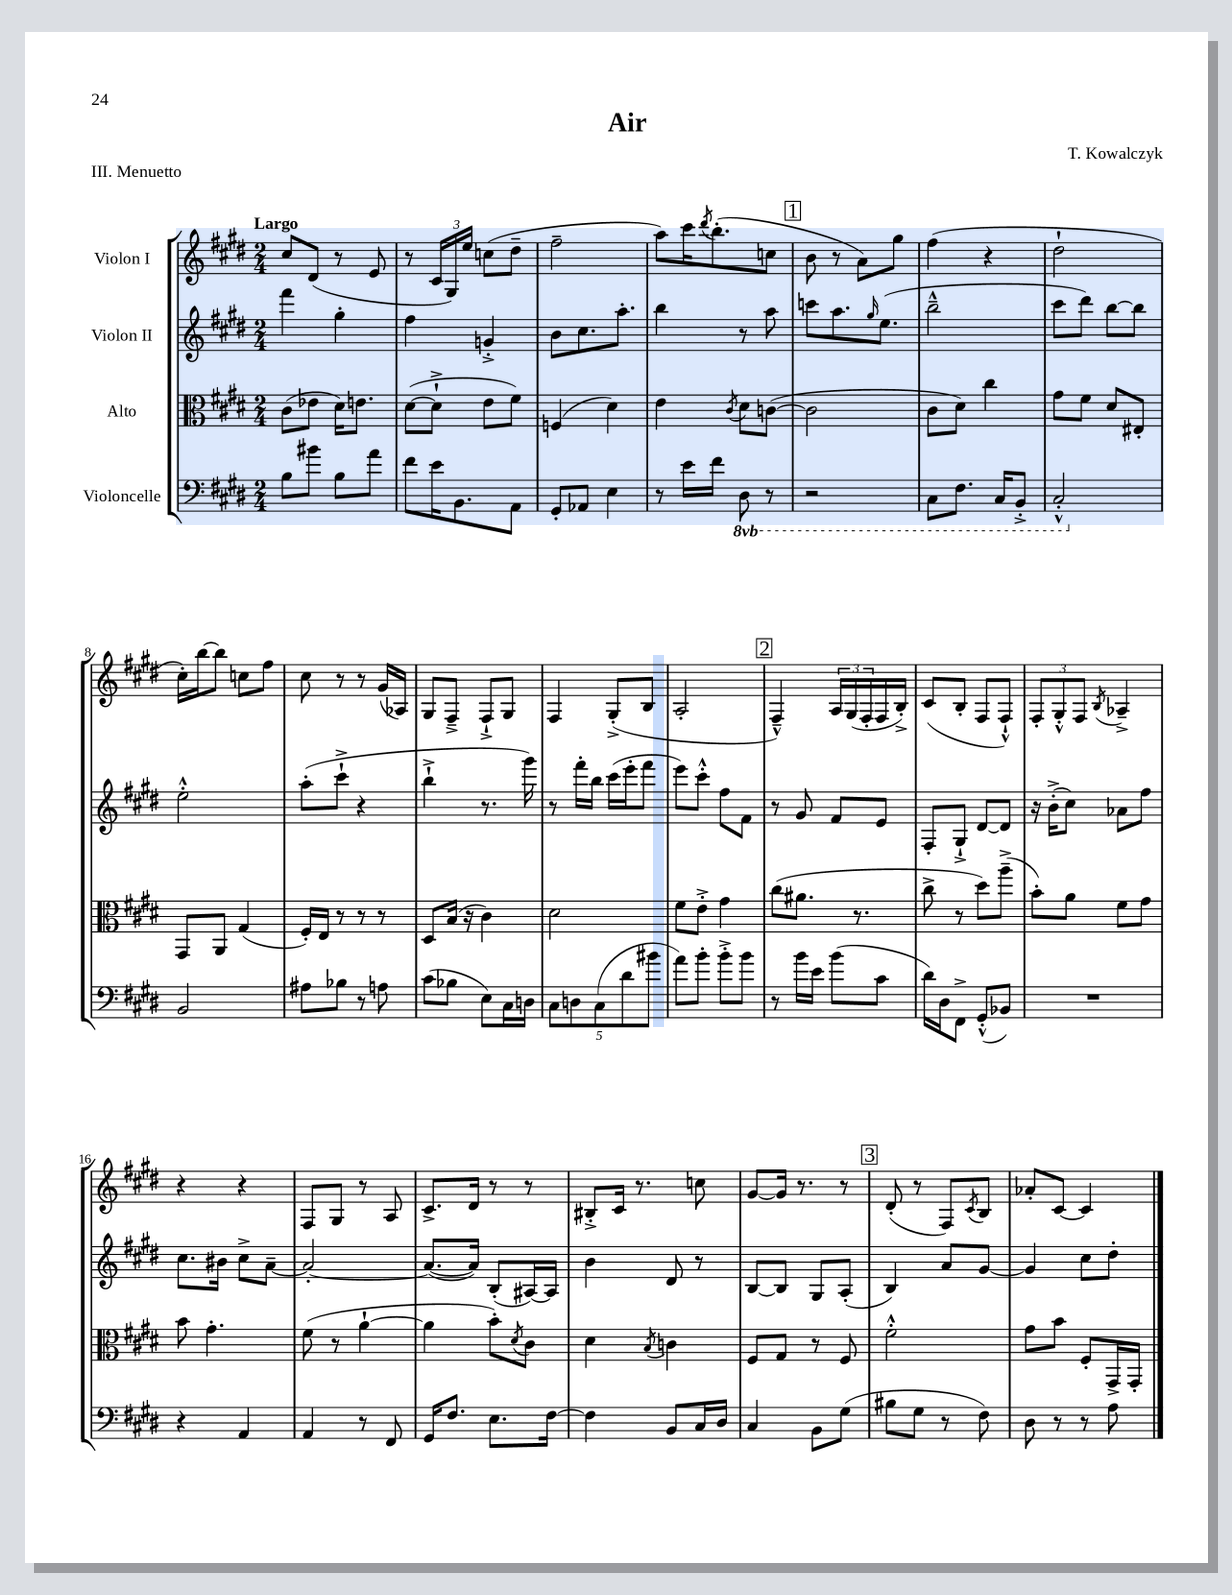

**kern	**kern	**kern	**kern
*part4	*part3	*part2	*part1
*staff4	*staff3	*staff2	*staff1
*I"Violoncelle	*I"Alto	*I"Violon II	*I"Violon I
*clefF4	*clefC3	*clefG2	*clefG2
*k[f#c#g#d#]	*k[f#c#g#d#]	*k[f#c#g#d#]	*k[f#c#g#d#]
*M2/4	*M2/4	*M2/4	*M2/4
=1	=1	=1	=1
!	!	!	!LO:TX:a:B:t=Largo
8B\L	(8c#\L	4fff#\	8cc#/L
8b#X\J	8e-X\J	.	(8d#/J
8B\L	16d#\KL)	4gg#'\	8r
.	8.en\J	.	.
8a\J	.	.	8e/
=2	=2	=2	=2
8f#\L	([8d#\L	4ff#\	8r
16e\K	8d#`^\J]	.	24c#/LL
.	.	.	24G#/)
8.BB\	.	.	.
.	.	.	24ee/JJ
.	8e\L	4gn'^/	(8ccn\L
8AA\J	8f#\J)	.	8dd#~\J
=3	=3	=3	=3
8GG#'/L	(4Fn/	8b\L	2ff#~\
8AA-X/J	.	8.cc#\	.
4E\	4d#\)	.	.
.	.	8.aa'\J	.
=4	=4	=4	=4
8r	4e\	4bb\	8aa\L)
16e\LL	.	.	16ccc#\K
.	.	.	8qddd#/
16f#\JJ	.	.	(8.bb'\
.	8qc#/	.	.
*8ba	*	*	*
8DD#\	8d#\L	8r	.
8r	([8cn\J	8aa\	8ccn\J
!!LO:REH:place=s1:t=1
=5	=5	=5	=5
2r	2c\]	8cccn\L	8b\
.	.	8.aa\	8r
.	.	.	8a\L)
.	.	16qqgg#/	.
.	.	(8.ee\J	.
.	.	.	8gg#\J
=6	=6	=6	=6
8CC#\L	8c#\L	2bb~^^\	(4ff#\
8.FF#\J	8d#\J)	.	.
.	4cc#\	.	4r
16CC#/KL	.	.	.
8BBB'^/J	.	.	.
=7	=7	=7	=7
2CC#'^^/	8g#\L	8ccc#\L	2dd#`\
.	8f#\J	8ddd#\J)	.
.	8d#/L	[8bb\L	.
.	8E#X'/J	8bb\J]	.
!!LO:LB:g=z
=8	=8	=8	=8
*X8ba	*	*	*
2BB/	8GG#/L	2ee'^^\	16cc#'\LL)
.	.	.	[16bb\J
.	8AA/J	.	8bb\J]
.	(4G#/	.	8ccn\L
.	.	.	8ff#\J
=9	=9	=9	=9
8A#X\L	16F#'/LL)	(8aa'\L	8cc#\
.	16E/JJ	.	.
8B-X\J	8r	8ccc#`^\J	8r
8r	8r	4r	8r
8An\	8r	.	(16g#/LL
.	.	.	16A-X/JJ)
=10	=10	=10	=10
(8c#\L	8D#/L	4bb`^\	8G#/L
8B-X\J	(16B/Jk	.	8F#~^/J
.	16r	.	.
8E\L)	4c#\)	8.r	8F#`^/L
16C#\L	.	.	8G#/J
16Dn\JJ	.	16ggg#\)	.
=11	=11	=11	=11
10C#\L	2d#\	8r	4F#/
10Dn\	.	.	.
.	.	16fff#'\LL	.
.	.	16bb\JJ	.
(10C#\	.	.	.
.	.	(16ccc#\LL	(8G#'^/L
10d#\	.	.	.
.	.	16eee'\J	.
.	.	8fff#\J	8B/J
10b#X\J	.	.	.
=12	=12	=12	=12
8a\L)	8f#\L	8eee\L)	2A'/
8b'\J	8e'^\J	8ccc#'^^\J	.
8b'^\L	4g#\	8ff#\L	.
8b\J	.	8f#\J	.
!!LO:REH:place=s1:t=2
=13	=13	=13	=13
8r	(8cc#\L	8r	4F#~^^/)
16b\LL	8.a#X\J	8g#/	.
16e\JJ	.	.	.
(8b\L	.	8f#/L	24A/LL
.	.	.	(24G#/
.	8.r	.	.
.	.	.	24F#'/
8c#\J	.	8e/J	16F#/
.	.	.	16B'^/JJ)
=14	=14	=14	=14
16d#\LL)	8cc#^\	8F#'/L	(8c#/L
16D#\J	.	.	.
8FF#^\J	8r	8G#`^/J	8B'/J
(8GG#'^^/L	8dd#\L)	[8d#/L	8F#/L
8BB-X/J)	(8aa~^\J	8d#/J]	8F#`^^/J)
=15	=15	=15	=15
2r	8b'\L)	16r	12F#'/L
.	.	(16b'^\KL	.
.	.	.	12G#'^^/
.	8a\J	8cc#\J)	.
.	.	.	12F#/J
.	.	.	8qB/
.	8f#\L	8a-X\L	4A-X~^/
.	8g#\J	8ff#\J	.
!!LO:LB:g=z
=16	=16	=16	=16
4r	8b\	8.cc#\L	4r
.	4.g#'\	.	.
.	.	16b#X\Jk	.
4AA/	.	8cc#^\L	4r
.	.	[8a~\J	.
=17	=17	=17	=17
4AA/	(8f#\	2a'/_	8F#/L
.	8r	.	8G#/J
8r	[4a`\	.	8r
8FF#/	.	.	8A/
=18	=18	=18	=18
16GG#/KL	4a\]	(8.a/L_	8.c#^/L
8.F#/J	.	.	.
.	.	16a/Jk])	16d#/Jk
8.E\L	8b'\L)	(8B'/L	8r
.	8qd#/	.	.
.	8c#\J	[16A#X/L)	8r
[16F#\Jk	.	16A#/JJ]	.
=19	=19	=19	=19
4F#\]	4d#\	4b\	8B#X'^/L
.	.	.	16c#/Jk
.	.	.	8.r
.	8qB/	.	.
8BB/L	4cn\	8d#/	.
16C#/L	.	8r	8ccn\
16D#/JJ	.	.	.
=20	=20	=20	=20
4C#/	8F#/L	[8B/L	[8g#/L
.	8G#/J	8B/J]	16g#/Jk]
.	.	.	8.r
8BB\L	8r	8G#/L	.
(8G#\J	8F#/	(8A'/J	8r
!!LO:REH:place=s1:t=3
=21	=21	=21	=21
8B#X\L	2f#'^^\	4B/)	(8d#'/
8G#\J	.	.	8r
8r	.	8a/L	8F#/L)
.	.	.	8qc#/
8F#\)	.	[8g#/J	8B/J
=22	=22	=22	=22
8D#\	8g#\L	4g#/]	8a-X'/L
8r	8b\J	.	[8c#/J
8r	8F#'/L	8cc#\L	4c#/]
8A\	16GG#^/L	8dd#'\J	.
.	16GG#'/JJ	.	.
==	==	==	==
*-	*-	*-	*-
